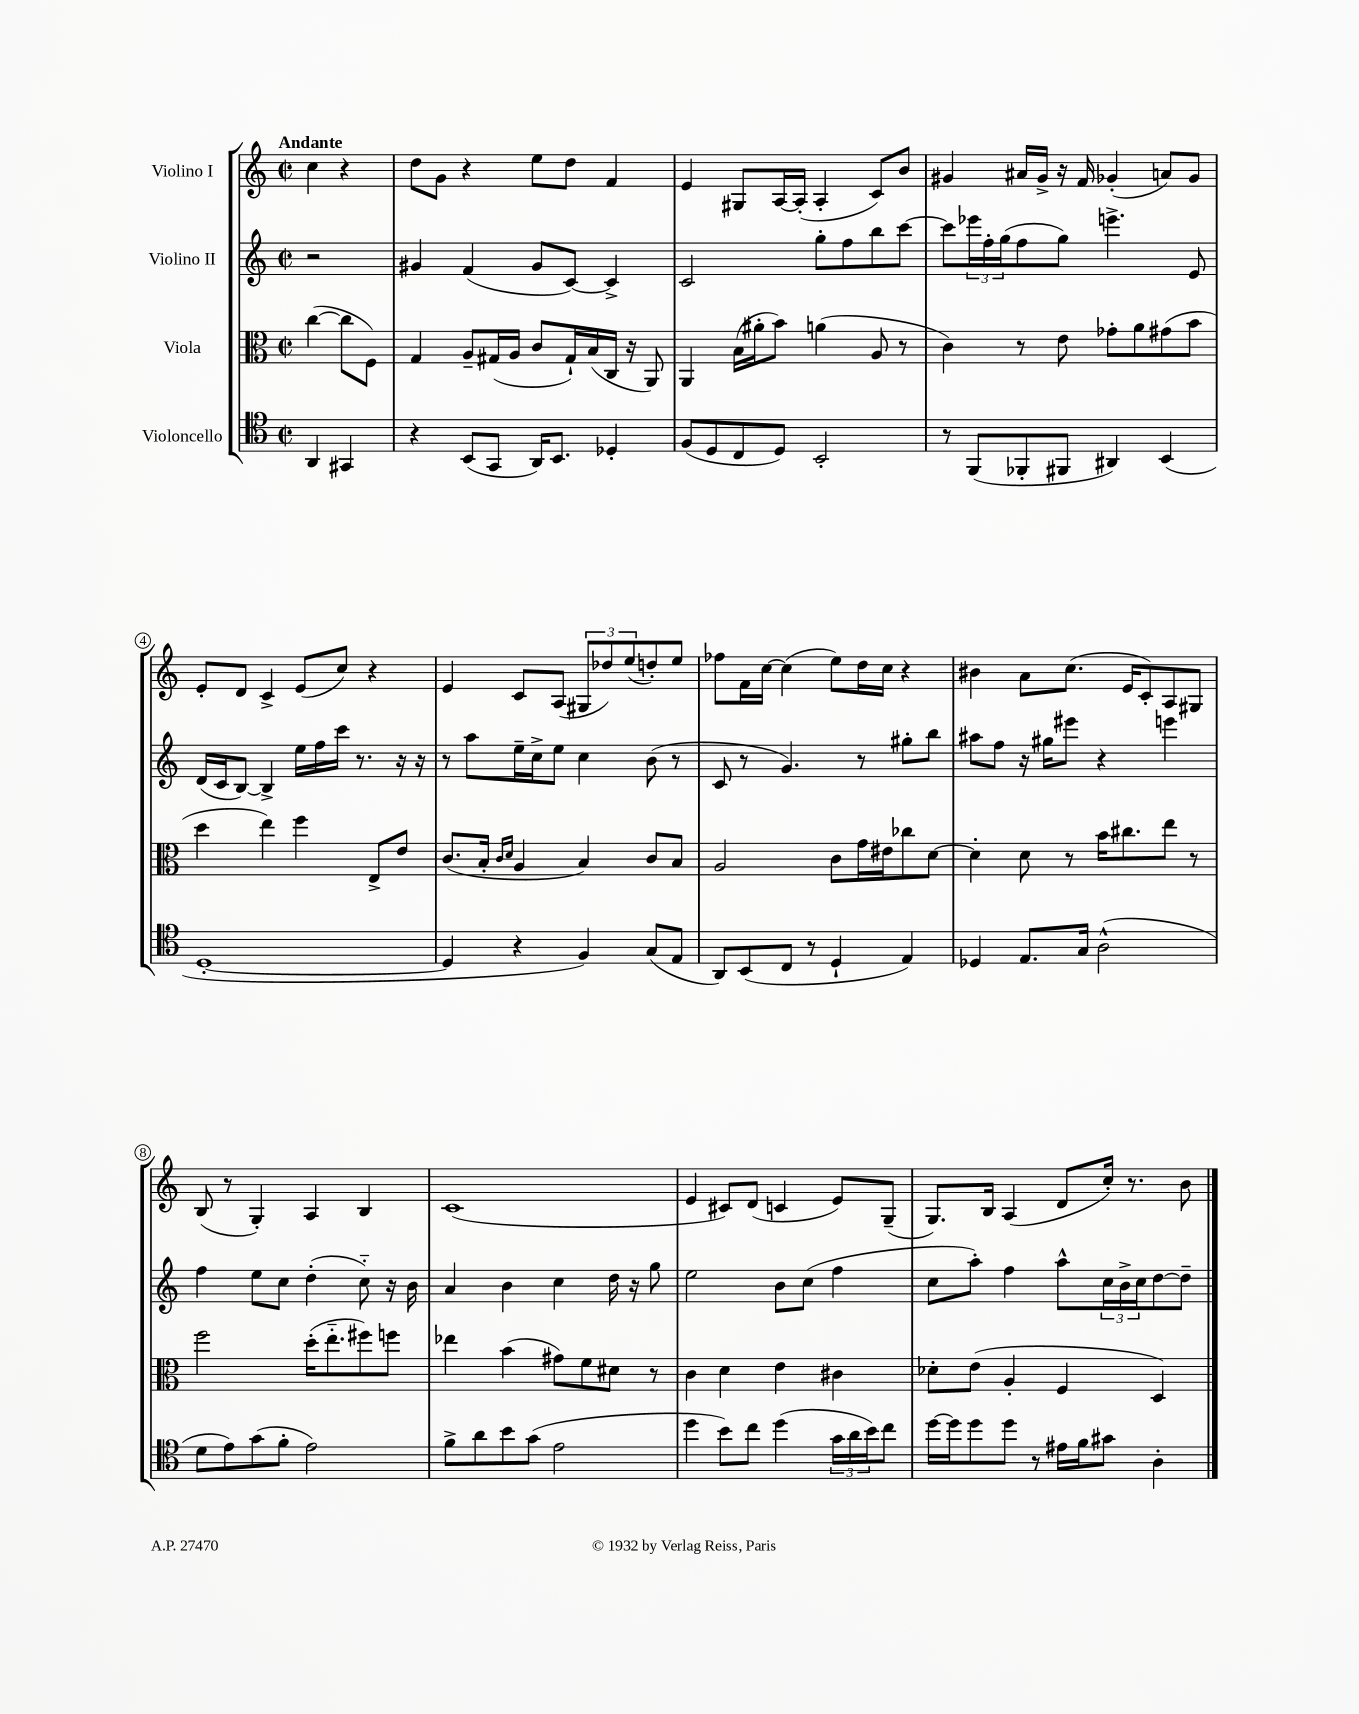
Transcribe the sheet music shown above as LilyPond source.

<<
\new StaffGroup <<
\new Staff = "s0" \with { instrumentName = "Violino I" } {
    \clef treble \key c \major \defaultTimeSignature \time 2/2 \partial 2 \tempo "Andante"
    c''4 r4 |
    d''8 g'8 r4 e''8 d''8 f'4 |
    e'4 gis8 a16~ a16-.( a4-. c'8) b'8 |
    gis'4 ais'16 gis'16-> r16 f'16 ges'4-.( a'8) ges'8 |
    e'8-. d'8 c'4-> e'8( c''8) r4 |
    e'4 c'8 a8( \tuplet 3/2 { gis8 des''8) e''8( } d''8-.) e''8 |
    fes''8 f'16 c''16~ c''4( e''8) d''16 c''16 r4 |
    bis'4 a'8 c''8.( e'16 c'8-.) a8 gis8 |
    b8( r8 g4-.) a4 b4 |
    c'1( |
    e'4 cis'8) d'8( c'4 e'8) g8--( |
    g8.) b16 a4( d'8 c''16-.) r8. b'8 \bar "|." |
}
\new Staff = "s1" \with { instrumentName = "Violino II" } {
    \clef treble \key c \major \defaultTimeSignature \time 2/2 \partial 2
    r2 |
    gis'4 f'4( gis'8 c'8~) c'4-> |
    c'2 g''8-. f''8 b''8 c'''8~ |
    c'''8 \tuplet 3/2 { ees'''16 f''16-. g''16( } f''8 g''8) e'''4.-> e'8 |
    d'16( c'16 b8~) b4-> e''16 f''16 c'''16 r8. r16 r16 |
    r8 a''8 e''16-- c''16-> e''8 c''4 b'8( r8 |
    c'8 r8 g'4.) r8 gis''8-. b''8 |
    ais''8 f''8 r16 gis''16 eis'''8 r4 e'''4 |
    f''4 e''8 c''8 d''4-.( c''8-_) r16 b'16 |
    a'4 b'4 c''4 d''16 r16 g''8 |
    e''2 b'8 c''8( f''4 |
    c''8 a''8-.) f''4 a''8-^ \tuplet 3/2 { c''16 b'16-> c''16 } d''8~ d''8-- \bar "|." |
}
\new Staff = "s2" \with { instrumentName = "Viola" } {
    \clef alto \key c \major \defaultTimeSignature \time 2/2 \partial 2
    c''4~( c''8 f8) |
    g4 a8-- gis16( a16 c'8 gis16-!) b16( c16 r16 a,8) |
    a,4 b16( ais'16-. b'8) a'4( a8 r8 |
    c'4) r8 e'8 ges'8-. a'8 gis'8( b'8 |
    d''4 e''4) f''4 e8-> e'8 |
    c'8.( b16-. \grace { c'16 d'16 } a4 b4) c'8 b8 |
    a2 c'8 g'16 eis'16 ces''8 d'8~ |
    d'4-. d'8 r8 b'16 cis''8. e''8 r8 |
    f''2 d''16-.( e''8.-_ fis''8) f''8 |
    ees''4 b'4( gis'8) f'8 dis'8 r8 |
    c'4 d'4 e'4 cis'4 |
    des'8-. e'8( a4-. f4 d4) \bar "|." |
}
\new Staff = "s3" \with { instrumentName = "Violoncello" } {
    \clef tenor \key c \major \defaultTimeSignature \time 2/2 \partial 2
    a,4 gis,4 |
    r4 b,8( g,8 a,16) b,8. des4-. |
    f8( d8 c8 d8) b,2-. |
    r8 f,8( fes,8-. fis,8 ais,4) b,4( |
    d1~-. |
    d4 r4 f4) g8( e8 |
    a,8) b,8( c8 r8 d4-! e4) |
    des4 e8. g16 a2-^( |
    d'8 e'8) g'8( f'8-. e'2) |
    f'8-> a'8 b'8 g'8( e'2 |
    d''4 b'8) c''8 d''4( \tuplet 3/2 { g'16 a'16 b'16) } c''8 |
    d''16~ d''16 d''8 d''8 r8 eis'16 f'16 gis'8 a4-. \bar "|." |
}
>>
>>
\layout { \context { \Score \override BarNumber.stencil = #(make-stencil-circler 0.1 0.3 ly:text-interface::print) } }
